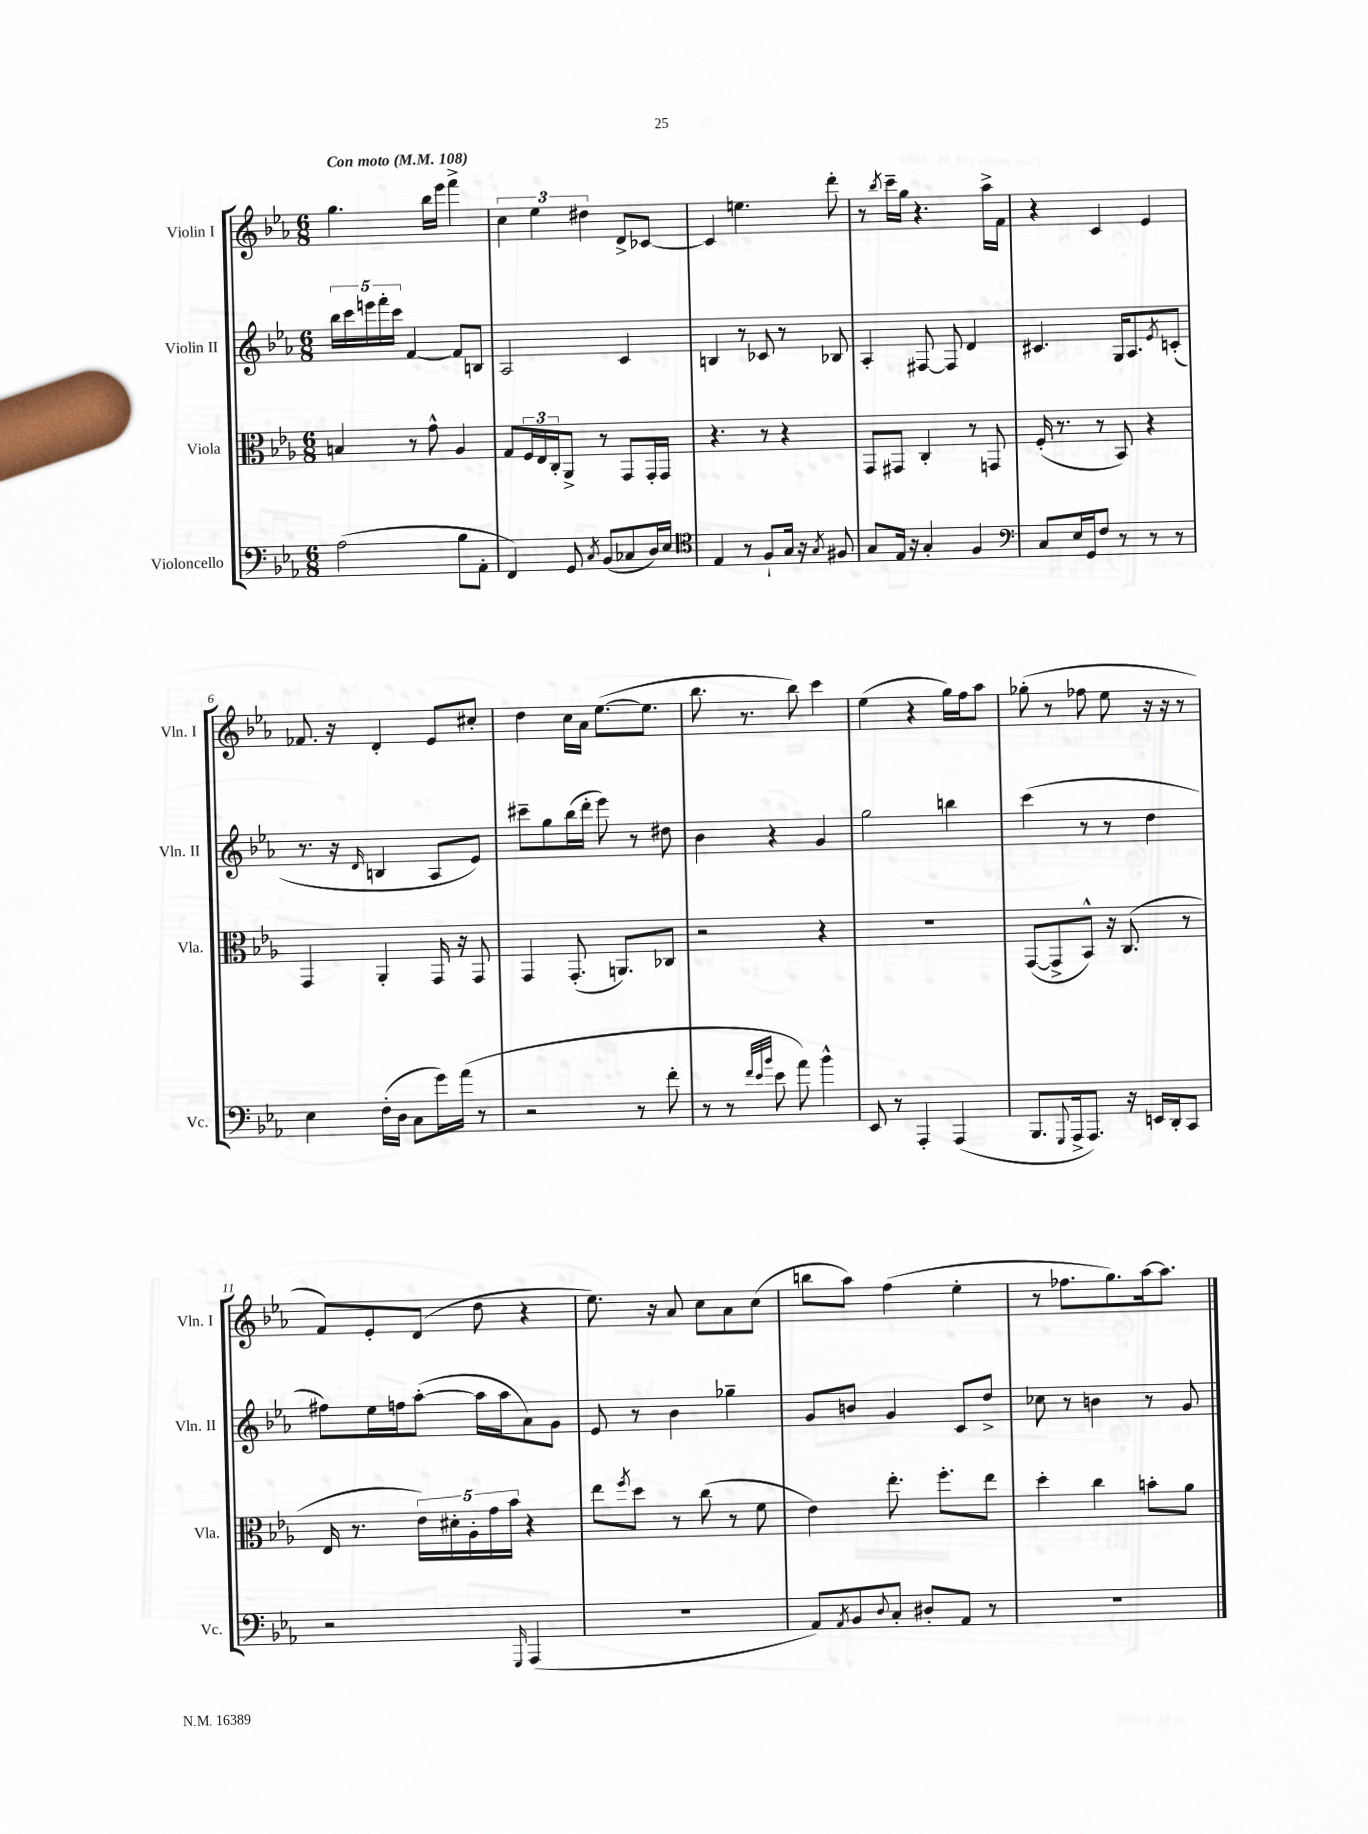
<<
\new StaffGroup <<
\new Staff = "s0" \with { instrumentName = "Violin I" shortInstrumentName = "Vln. I" } {
    \clef treble \key ees \major \numericTimeSignature \time 6/8 \tempo "Con moto" 4 = 108
    g''4. bes''16 ees'''16 f'''4-> |
    \tuplet 3/2 { c''4 ees''4 dis''4 } d'8-> ces'8~ |
    ces'4 e''4. d'''8-. |
    r8 \acciaccatura { bes''8 } c'''16-- g''16 r4. aes''16-> f'16 |
    r4 c'4 ees'4 |
    fes'8. r16 d'4-. ees'8 cis''8-. |
    d''4 c''16 aes'16 ees''8.~( ees''8. |
    bes''8. r8. bes''8) c'''4 |
    ees''4( r4 g''16) f''16 aes''8 |
    ges''8-.( r8 fes''8 ees''8 r16 r16 r8 |
    f'8) ees'8-. d'8( d''8 r4 |
    ees''8.) r16 aes'8 c''8 aes'8 c''8( |
    b''8 aes''8) f''4( ees''4-. |
    r8 fes''8. g''8.) aes''16~ aes''8. \bar "|." |
}
\new Staff = "s1" \with { instrumentName = "Violin II" shortInstrumentName = "Vln. II" } {
    \clef treble \key ees \major \numericTimeSignature \time 6/8
    \tuplet 5/4 { bes''16 c'''16 e'''16 f'''16-. c'''16 } f'4~ f'8 b8 |
    aes2 c'4 |
    b4 r8 ces'8 r8 bes8 |
    aes4-. fis8~ fis8 d'4 |
    cis'4. g16 aes8. \acciaccatura { ees'8 } c'8-.( |
    r8. r16 \grace { d'16 } b4 aes8 ees'8) |
    cis'''8-- g''8 bes''16( d'''16-. ees'''8) r8 dis''8 |
    bes'4 r4 g'4 |
    g''2 b''4 |
    c'''4( r8 r8 d''4 |
    fis''8) ees''16 f''16 aes''8~-.( aes''16 aes''16 aes'8) g'8 |
    ees'8 r8 bes'4 ges''4-- |
    g'8 b'8 g'4 c'8 d''8-> |
    ces''8 r8 b'4 r8 g'8 \bar "|." |
}
\new Staff = "s2" \with { instrumentName = "Viola" shortInstrumentName = "Vla." } {
    \clef alto \key ees \major \numericTimeSignature \time 6/8
    b4 r8 g'8-^ aes4 |
    g8 \tuplet 3/2 { f16 ees16 c16-. } aes,8-> r8 g,8 g,16-. g,16 |
    r4. r8 r4 |
    g,8 gis,8 c4-. r8 g,8 |
    f16-.( r8. r8 bes,8) r4 |
    g,4 aes,4-. g,16 r16 g,8 |
    g,4 g,8.-.( a,8.) ces8 |
    r2 r4 |
    R2. |
    g,8~( g,8-> bes,8-^) r16 c8.( r8 |
    ees16 r8. \tuplet 5/4 { ees'16) dis'16-. aes16-. g'16 bes'16 } r4 |
    ees''8 \acciaccatura { f''8 } d''8 r8 c''8( r8 f'8 |
    ees'4) ees''8.-. f''8.-. ees''8 |
    d''4-. c''4 b'8-. aes'8 \bar "|." |
}
\new Staff = "s3" \with { instrumentName = "Violoncello" shortInstrumentName = "Vc." } {
    \clef bass \key ees \major \numericTimeSignature \time 6/8
    aes2( bes8 aes,8-. |
    f,4) g,8 \acciaccatura { c8 } bes,8( ces8 d16) ees16 |
    \clef tenor ees4 r8 f8-! g16 r16 \acciaccatura { g8 } fis8 |
    g8 ees16 r16 g4-. f4 |
    \clef bass c8 ees16 g,16 f8 r8 r8 r8 |
    ees4 f16-.( d16 c8 g'16) aes'16( r8 |
    r2 r8 f'8-. |
    r8 r8 \grace { f'32 ees'32 bes'32 } ees'8 aes'8) bes'4-^ |
    ees,8 r8 aes,,4-. aes,,4( |
    bes,,8. \appoggiatura { g,,8 } aes,,16-> aes,,8.) r16 e,16 d,16-. c,8 |
    r2 \grace { g,,16 } aes,,4( |
    R2. |
    aes,8) \acciaccatura { aes,8 } bes,8 \appoggiatura { d8 } c8-. dis8-. aes,8 r8 |
    R2. \bar "|." |
}
>>
>>
